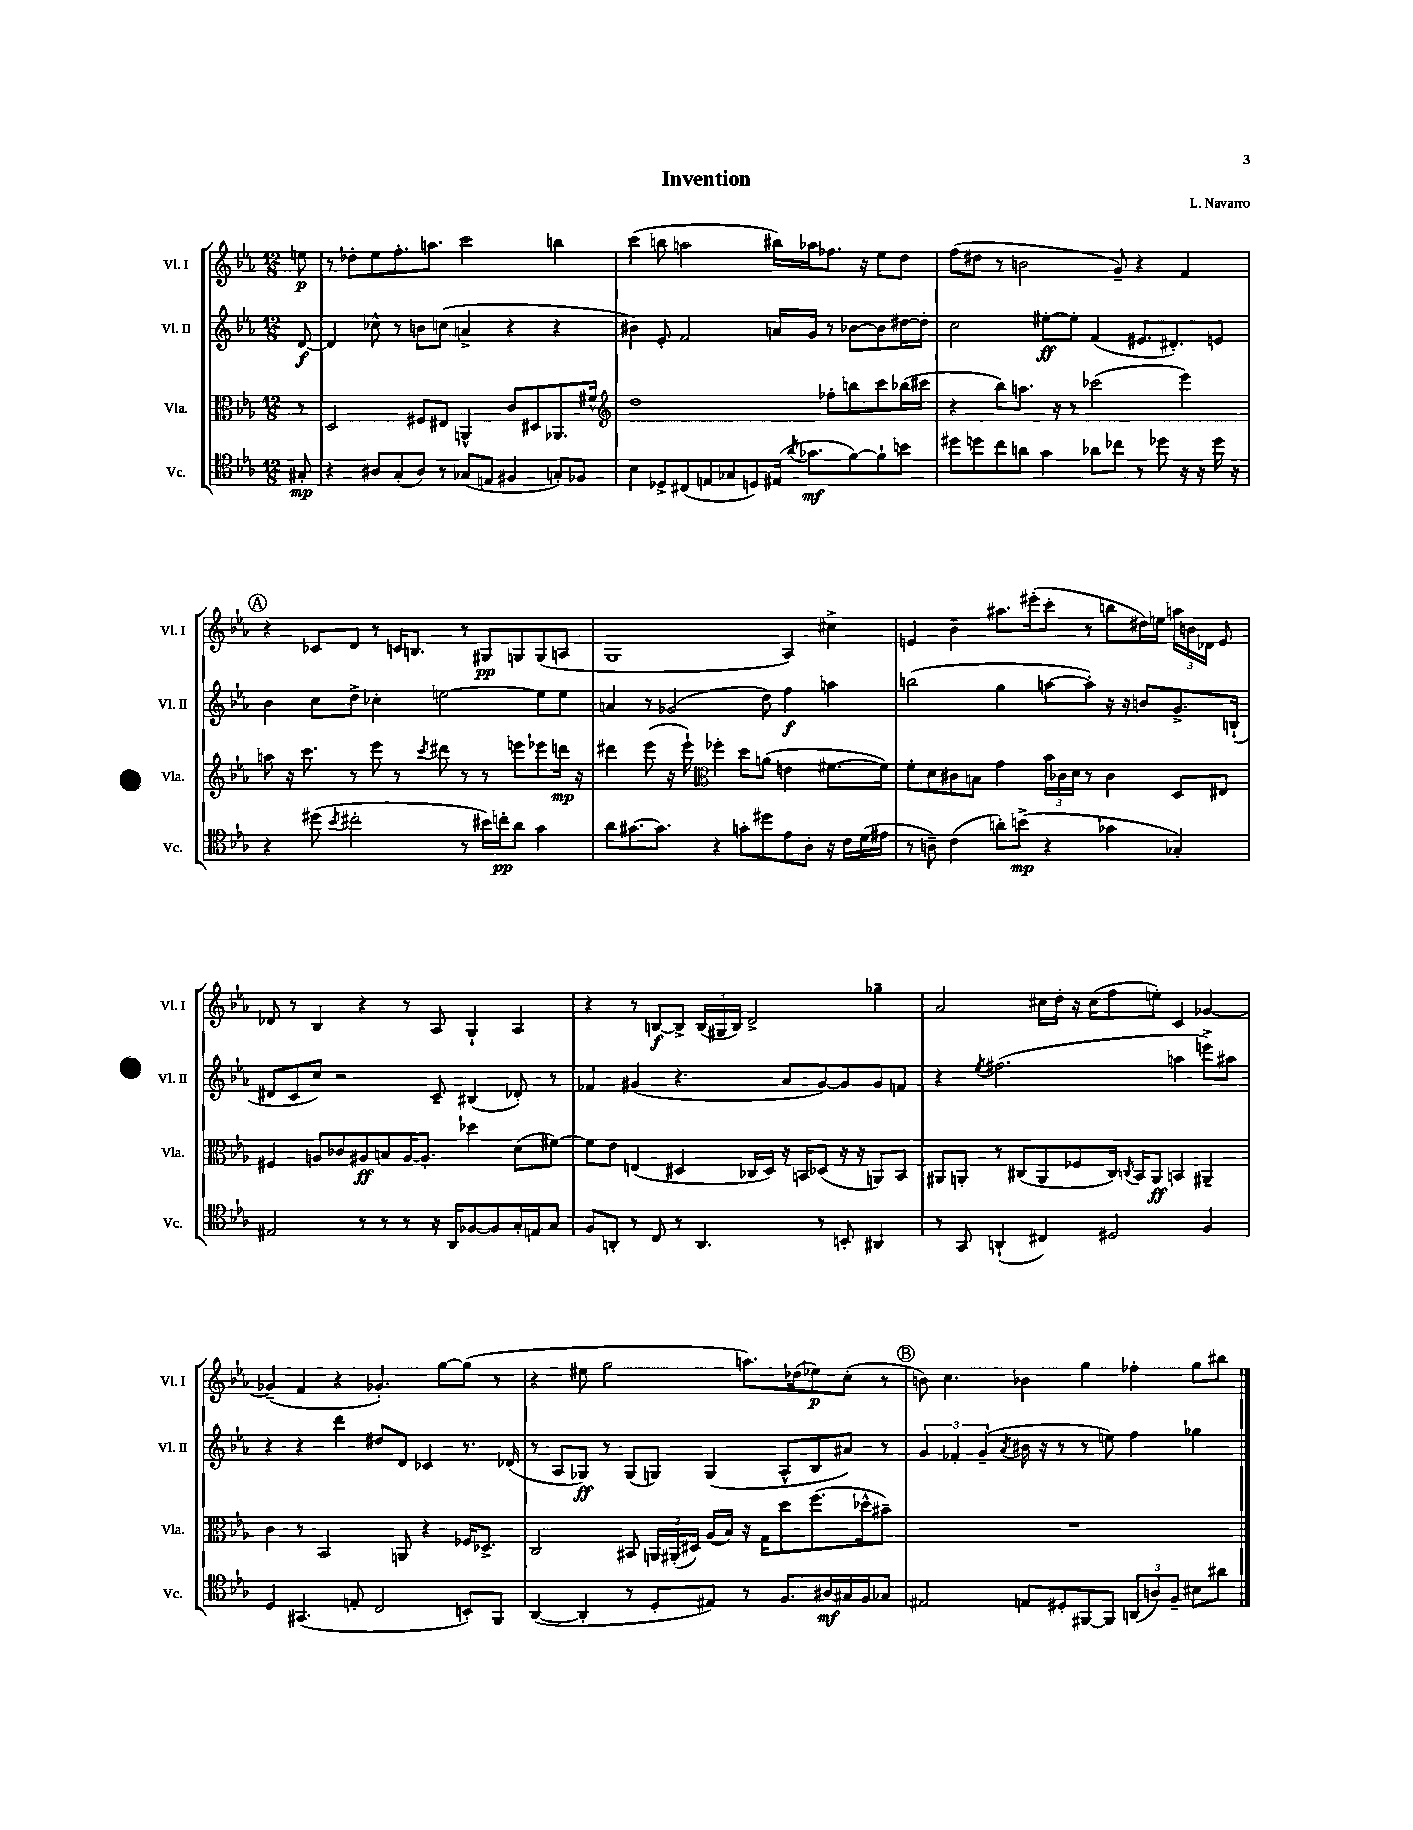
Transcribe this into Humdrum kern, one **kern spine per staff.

**kern	**dynam	**kern	**dynam	**kern	**dynam	**kern	**dynam
*part4	*part4	*part3	*part3	*part2	*part2	*part1	*part1
*staff4	*staff4	*staff3	*staff3	*staff2	*staff2	*staff1	*staff1
*I"Vc.	*	*I"Vla.	*	*I"Vl. II	*	*I"Vl. I	*
*I'Vc.	*	*I'Vla.	*	*I'Vl. II	*	*I'Vl. I	*
*clefC4	*	*clefC3	*	*clefG2	*	*clefG2	*
*k[b-e-a-]	*	*k[b-e-a-]	*	*k[b-e-a-]	*	*k[b-e-a-]	*
*M12/8	*	*M12/8	*	*M12/8	*	*M12/8	*
=	=	=	=	=	=	=	=
8G#X'/	mp	8r	.	[8d/	f	8een\	p
=1	=1	=1	=1	=1	=1	=1	=1
4r	.	2D/	.	4d/]	.	8r	.
.	.	.	.	.	.	8dd-X'\L	.
8A#X/L	.	.	.	8cc-X^^\	.	8ee-\	.
(8G'/	.	.	.	8r	.	8.ff'\	.
8A#/J)	.	8F#X/L	.	8bn\L	.	.	.
.	.	.	.	.	.	8.aan\J	.
8r	.	8E#X/J	.	(8ccn\J	.	.	.
(8G-X/L	.	4AAn^^/	.	4an^/	.	2ccc\	.
8En/J	.	.	.	.	.	.	.
4F#X/	.	8c/L	.	4r	.	.	.
.	.	8D#X/	.	.	.	.	.
8Gn'/L)	.	8.AA-X/	.	4r	.	4bbn\	.
8F-X/J	.	.	.	.	.	.	.
.	.	16f#X^^/Jk	.	.	.	.	.
=2	=2	=2	=2	=2	=2	=2	=2
*	*	*clefG2	*	*	*	*	*
4B-\	.	1dd	.	4b#X\)	.	(4ccc\	.
8D-X^/L	.	.	.	8e-'/	.	8bbn\	.
(8C#X/	.	.	.	2f/	.	2aan\	.
8En/	.	.	.	.	.	.	.
8G-X/	.	.	.	.	.	.	.
8Dn/)	.	.	.	.	.	.	.
(16E#X/Jk	.	.	.	16an/LL	.	16bb#X\LL)	.
8qa-/	.	.	.	.	.	.	.
8.g-X\L	mf	.	.	16g/JJ	.	16aa-X\J	.
.	.	8ff-X'\L	.	8r	.	8.ff-X\J	.
[8f\)	.	8bbn\	.	[8b-X\L	.	.	.
.	.	.	.	.	.	16r	.
8f`\]	.	8ccc\	.	8b-\]	.	8ee-\L	.
8bn\J	.	(16bb-X\L	.	[16dd#X\L	.	8dd\J	.
.	.	16ccc#X\JJ	.	16dd#'\JJ]	.	.	.
=3	=3	=3	=3	=3	=3	=3	=3
8dd#X\L	.	4r	.	2cc\	.	(8ff\L	.
8ddn\	.	.	.	.	.	8dd#X\J	.
8cc\	.	8bb-\L)	.	.	.	8r	.
8an\J	.	8.aan\J	.	.	.	2bn\	.
4g\	.	.	.	[8ee#X'\L	ff	.	.
.	.	16r	.	.	.	.	.
.	.	8r	.	8ee#'\J]	.	.	.
8a-X\L	.	(2ccc-X\	.	(4f/	.	.	.
8cc-X\J	.	.	.	.	.	8g~/)	.
8r	.	.	.	8.e#X/L	.	4r	.
8dd-X\	.	.	.	.	.	.	.
.	.	.	.	8.d#X'/)	.	.	.
16r	.	4eee-\)	.	.	.	4f/	.
16r	.	.	.	.	.	.	.
16dd-\	.	.	.	8en/J	.	.	.
16r	.	.	.	.	.	.	.
!!LO:LB:g=z
!!LO:REH:place=s1:t=A
=4	=4	=4	=4	=4	=4	=4	=4
4r	.	8aan\	.	4b-\	.	4r	.
.	.	16r	.	.	.	.	.
.	.	8.ccc\	.	.	.	.	.
(8dd#X\	.	.	.	8cc\L	.	8c-X/L	.
8qb-/	.	.	.	.	.	.	.
2cc#X'\	.	8r	.	8dd^\J	.	8d/J	.
.	.	8eee-\	.	4cc-X'\	.	8r	.
.	.	8r	.	.	.	16cn/KL	.
.	.	.	.	.	.	8.Bn/J	.
.	.	8qccc/	.	.	.	.	.
.	.	8ddd#X\	.	[2een\	.	.	.
8r	.	8r	.	.	.	8r	.
16b#X\LL)	.	8r	.	.	.	8G#X/L	pp
16ccn'\J	pp	.	.	.	.	.	.
8a-\J	.	8eeen\L	.	.	.	8Gn/	.
4g\	.	8eee-X\	.	8ee\L]	.	(8G/	.
.	.	16dddn\Jk	mp	8ee\J	.	8An/J	.
.	.	16r	.	.	.	.	.
=5	=5	=5	=5	=5	=5	=5	=5
8a-\L	.	4ddd#X\	.	4an/	.	1G	.
[8.g#X\	.	.	.	.	.	.	.
.	.	(8eee-\	.	8r	.	.	.
8.g#\J]	.	.	.	.	.	.	.
.	.	16r	.	(2g-X/	.	.	.
.	.	16eee-`\)	.	.	.	.	.
*	*	*clefC3	*	*	*	*	*
4r	.	4ff-X'\	.	.	.	.	.
8gn'\L	.	8dd\L	.	.	.	.	.
8dd#X\	.	(8an\J	.	8dd\)	.	.	.
8e-\	.	4en\	.	4ff\	f	4A-/)	.
8A-'\J	.	.	.	.	.	.	.
16r	.	[8.f#X\L	.	4aan\	.	4cc#X^\	.
16c\LL	.	.	.	.	.	.	.
(16d\	.	.	.	.	.	.	.
16e#X\JJ	.	16f#\Jk])	.	.	.	.	.
=6	=6	=6	=6	=6	=6	=6	=6
8r	.	8f'\L	.	(2bbn\	.	4en/	.
8An~\)	.	8d\	.	.	.	.	.
(4c\	.	8c#X\	.	.	.	4b-~\	.
.	.	8Bn\J	.	.	.	.	.
8an'\L)	.	4g\	.	4gg\	.	8.aa#X\L	.
(8bn^\J	mp	.	.	.	.	.	.
.	.	.	.	.	.	(16eee#X'\k	.
4r	.	24b-\LL	.	[8aan\L	.	8ccc'\J	.
.	.	24c-X\	.	.	.	.	.
.	.	24d\JJ	.	.	.	.	.
.	.	8r	.	8aa'\J])	.	8r	.
4g-X\	.	4c-\	.	16r	.	8bbn\L	.
.	.	.	.	16r	.	.	.
.	.	.	.	8bn/L	.	16dd#X\L)	.
.	.	.	.	.	.	16een\JJ	.
4G-X'/)	.	8D/L	.	8.g^/	.	24aan\LL	.
.	.	.	.	.	.	24bn\	.
.	.	.	.	.	.	24d-X\JJ	.
.	.	8E#X/J	.	.	.	8e/	.
.	.	.	.	(16Bn`/Jk	.	.	.
!!LO:LB:g=z
=7	=7	=7	=7	=7	=7	=7	=7
2E#X/	.	4F#X/	.	8d#X/L	.	8d-X/	.
.	.	.	.	8c/	.	8r	.
.	.	8An/L	.	8cc/J)	.	4B-/	.
.	.	8c-X/	.	2r	.	.	.
8r	.	8A#X/	ff	.	.	4r	.
8r	.	8Bn/	.	.	.	.	.
8r	.	[16A#/K	.	.	.	8r	.
.	.	8.A#'/J]	.	.	.	.	.
16r	.	.	.	8c~/	.	8A-/	.
16AA-/KL	.	.	.	.	.	.	.
[8F-X/	.	4dd-X\	.	(4B#X/	.	4G`/	.
8F-/]	.	.	.	.	.	.	.
16G'/L	.	(8d\L	.	8d-X'/)	.	4A-/	.
16En/J	.	.	.	.	.	.	.
8G/J	.	[8f#X\J)	.	8r	.	.	.
=8	=8	=8	=8	=8	=8	=8	=8
8F/L	.	8f#\L]	.	4f-X/	.	4r	.
8AAn'/J	.	8e-\J	.	.	.	.	.
8r	.	(4En/	.	(4g#X/	.	8r	.
8C/	.	.	.	.	.	[8Bn/L	f
8r	.	4D#X/	.	4.r	.	8B^/J]	.
4.AA/	.	.	.	.	.	(24B/LL	.
.	.	.	.	.	.	24G#X/	.
.	.	.	.	.	.	24B/JJ)	.
.	.	16C-X/LL	.	.	.	2d^/	.
.	.	16D#/JJ)	.	.	.	.	.
.	.	16r	.	8a-/L	.	.	.
.	.	16BBn/KL	.	.	.	.	.
8r	.	(8D-X/J	.	[8g#/)	.	.	.
8BBn'/	.	16r	.	8g#/]	.	.	.
.	.	16r	.	.	.	.	.
4AA#X/	.	8AAn/L)	.	8g#/	.	4gg-X~\	.
.	.	8BB/J	.	8fn/J	.	.	.
=9	=9	=9	=9	=9	=9	=9	=9
8r	.	8AA#X/L	.	4r	.	2a-/	.
8GG/	.	8AAn'/J	.	.	.	.	.
.	.	.	.	8qee-/	.	.	.
(4AAn`/	.	8r	.	(2.ff#X\	.	.	.
.	.	(8C#X/L	.	.	.	.	.
4C#X/)	.	8AA/	.	.	.	16cc#X\LL	.
.	.	.	.	.	.	16dd'\JJ	.
.	.	8F-X/	.	.	.	16r	.
.	.	.	.	.	.	(16cc#\KL	.
2D#X/	.	16C#/Jk)	.	.	.	8ff\	.
.	.	8qCn/	.	.	.	.	.
.	.	16BB-/KL	.	.	.	.	.
.	.	8AA/J	ff	.	.	8een'\J)	.
.	.	4BBn/	.	4aan\	.	4c/	.
4F/	.	4AA#X~/	.	8eeen^\L)	.	[4g-X/	.
.	.	.	.	8aa#X\J	.	.	.
!!LO:LB:g=z
=10	=10	=10	=10	=10	=10	=10	=10
4D/	.	4c\	.	4r	.	(4g-X~/]	.
(4.GG#X/	.	8r	.	4r	.	4f/	.
.	.	2BB-/	.	.	.	.	.
.	.	.	.	4ddd\	.	4r	.
8En'/	.	.	.	.	.	.	.
2C/	.	.	.	8dd#X/L	.	4.g-X'/)	.
.	.	8AAn/	.	8d/J	.	.	.
.	.	4r	.	4c-X/	.	.	.
.	.	.	.	.	.	[8gg\L	.
8BBn'/L)	.	16F-X/KL	.	8.r	.	(8gg\J]	.
.	.	8.D-X^/J	.	.	.	.	.
8FF/J	.	.	.	.	.	8r	.
.	.	.	.	(16d-X/	.	.	.
=11	=11	=11	=11	=11	=11	=11	=11
([4AA-/	.	2C/	.	8r	.	4r	.
.	.	.	.	8A-/L	.	.	.
4AA-'/]	.	.	.	8G-X/J)	ff	8ee#X\	.
.	.	.	.	8r	.	2gg\	.
8r	.	8BB#X/	.	(8G-/L	.	.	.
8D'/L	.	24AAn/LL	.	8Gn/J)	.	.	.
.	.	(24AA#X'/	.	.	.	.	.
.	.	24D#X/JJ)	.	.	.	.	.
8E#X/J)	.	(16A-/LL	.	(4G/	.	.	.
.	.	16B-/JJ)	.	.	.	.	.
8r	.	16r	.	.	.	8.aan\L)	.
.	.	16G\KL	.	.	.	.	.
8.F/L	.	8dd\	.	8A-^^/L	.	.	.
.	.	.	.	.	.	(16dd-X\k	.
.	.	(8.ff\	.	8B-/	.	8ee-X\)	p
16A#X/L	mf	.	.	.	.	.	.
16G#X/	.	.	.	8a#X/J)	.	(8cc'\J	.
16F/J	.	16dd-X^^\k	.	.	.	.	.
8G-X/J	.	8b#X~\J)	.	8r	.	8r	.
!!LO:REH:place=s1:t=B
=12	=12	=12	=12	=12	=12	=12	=12
2E#X/	.	1.r	.	6g/	.	8bn\)	.
.	.	.	.	.	.	4.cc\	.
.	.	.	.	6f-X'/	.	.	.
.	.	.	.	(6g~/	.	.	.
.	.	.	.	8qa-/	.	.	.
8En/L	.	.	.	16b#X\	.	4b-X\	.
.	.	.	.	16r	.	.	.
8D#X'/	.	.	.	8r	.	.	.
[8FF#X/	.	.	.	8r	.	4gg\	.
8FF#/J]	.	.	.	8een\)	.	.	.
(12AAn/L	.	.	.	4ff\	.	4ff-X'\	.
12An/)	.	.	.	.	.	.	.
12F~/J	.	.	.	.	.	.	.
8B#X\L	.	.	.	4gg-X\	.	8gg\L	.
8a#X\J	.	.	.	.	.	8bb#X\J	.
==	==	==	==	==	==	==	==
*-	*-	*-	*-	*-	*-	*-	*-
